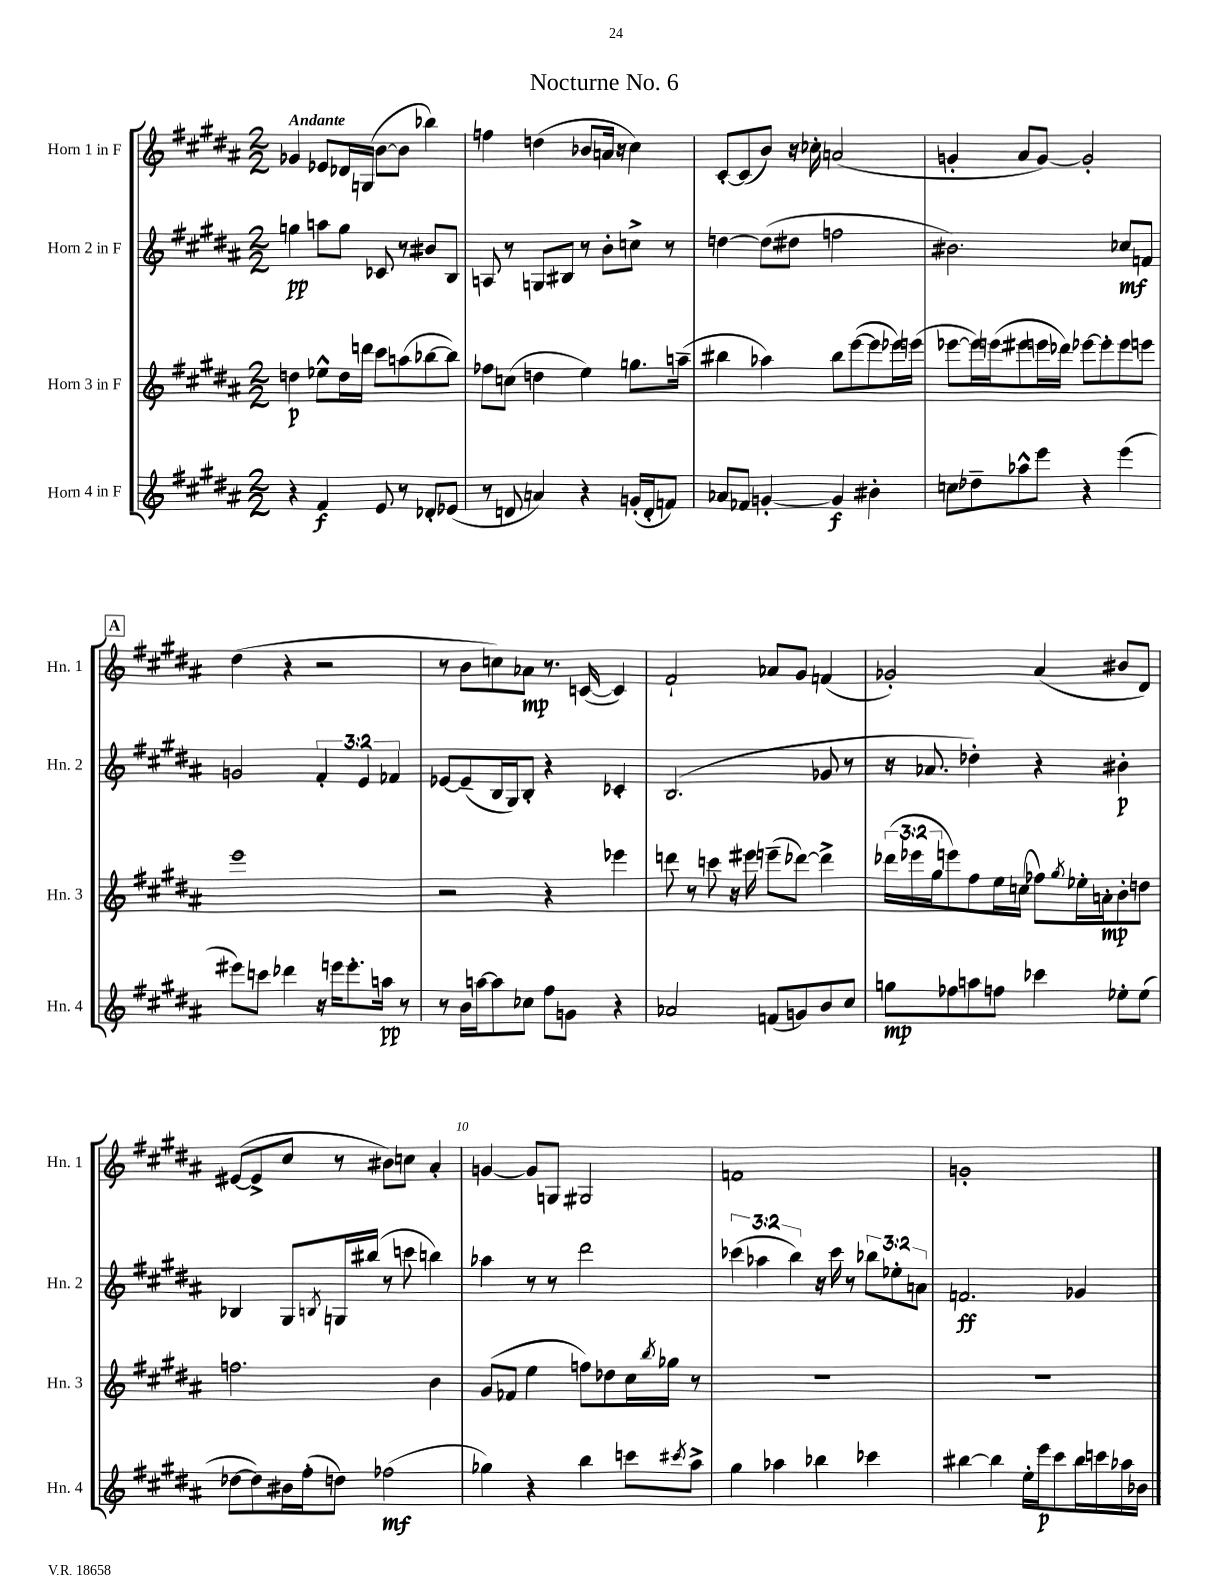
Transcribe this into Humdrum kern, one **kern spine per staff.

**kern	**dynam	**kern	**dynam	**kern	**dynam	**kern	**dynam
*part4	*part4	*part3	*part3	*part2	*part2	*part1	*part1
*staff4	*staff4	*staff3	*staff3	*staff2	*staff2	*staff1	*staff1
*I"Horn 4 in F	*	*I"Horn 3 in F	*	*I"Horn 2 in F	*	*I"Horn 1 in F	*
*I'Hn. 4	*	*I'Hn. 3	*	*I'Hn. 2	*	*I'Hn. 1	*
*clefG2	*	*clefG2	*	*clefG2	*	*clefG2	*
*k[f#c#g#d#a#]	*	*k[f#c#g#d#a#]	*	*k[f#c#g#d#a#]	*	*k[f#c#g#d#a#]	*
*M2/2	*	*M2/2	*	*M2/2	*	*M2/2	*
=1	=1	=1	=1	=1	=1	=1	=1
!	!	!	!	!	!	!LO:TX:a:B:t=Andante	!
4r	.	4ddn\	p	4ggn\	pp	4g-X/	.
4f#/	f	8ee-X^^\L	.	8aan\L	.	8e-X/L	.
.	.	16dd\L	.	8gg\J	.	16d-X/L	.
.	.	16dddn\JJ	.	.	.	(16Gn/JJ	.
8e/	.	8ccc#\L	.	8c-X/	.	[8b\L	.
8r	.	(8aan\	.	8r	.	8b\J]	.
8d-X'/L	.	[8bb-X\	.	8b#X/L	.	4bb-X\)	.
(8e-X/J	.	8bb-\J])	.	8B/J	.	.	.
=2	=2	=2	=2	=2	=2	=2	=2
8r	.	8ff-X\L	.	8An/	.	4ffn\	.
8dn/	.	(8ccn\J	.	8r	.	.	.
4an/)	.	4ddn\	.	8Gn/L	.	(4ddn\	.
.	.	.	.	8B#X/J	.	.	.
4r	.	4ee\)	.	8r	.	8b-X/L	.
.	.	.	.	8b'\L	.	16an/Jk	.
.	.	.	.	.	.	16r	.
(16gn'/LL	.	8.ggn\L	.	8ccn^\J	.	4cc#\)	.
16d'/J	.	.	.	.	.	.	.
8fn/J)	.	.	.	8r	.	.	.
.	.	(16aan~\Jk	.	.	.	.	.
=3	=3	=3	=3	=3	=3	=3	=3
8a-X/L	.	4bb#X\	.	[4ddn\	.	[8c#'/L	.
8f-X/J	.	.	.	.	.	(8c#/]	.
[4gn'/	.	4aa-X\)	.	(8dd\L]	.	8b/J)	.
.	.	.	.	8dd#X\J	.	16r	.
.	.	.	.	.	.	16cc-X'\	.
4g/]	f	8bb#\L	.	2ffn\	.	(2an/	.
.	.	([8eee\	.	.	.	.	.
4b#X'\	.	8eee\]	.	.	.	.	.
.	.	16eee-X\L)	.	.	.	.	.
.	.	(16eeen\JJ	.	.	.	.	.
=4	=4	=4	=4	=4	=4	=4	=4
8ccn\L	.	[8eee-X\L	.	2.b#X\)	.	4gn'/	.
8dd-X~\	.	16eee-\L])	.	.	.	.	.
.	.	(16eeen\J	.	.	.	.	.
8aa-X^^\	.	8eee#X\	.	.	.	8a#/L	.
8eee\J	.	16eeen\L	.	.	.	[8g/J)	.
.	.	16ddd-X\JJ)	.	.	.	.	.
4r	.	[8eee-X\L	.	.	.	2g'/]	.
.	.	8eee-'\]	.	.	.	.	.
(4eee\	.	8eee-\	.	8cc-X/L	mf	.	.
.	.	8eeen\J	.	8fn/J	.	.	.
!!LO:LB:g=z
!!LO:REH:place=s1:t=A
=5	=5	=5	=5	=5	=5	=5	=5
8eee#X\L)	.	1eee	.	2gn/	.	(4dd#\	.
8cccn\J	.	.	.	.	.	.	.
4ddd-X\	.	.	.	.	.	4r	.
16r	.	.	.	6f#'/	.	2r	.
16eeen\KL	.	.	.	.	.	.	.
8.eee'\	.	.	.	.	.	.	.
.	.	.	.	6e/	.	.	.
16aan\Jk	pp	.	.	.	.	.	.
.	.	.	.	6f-X/	.	.	.
8r	.	.	.	.	.	.	.
=6	=6	=6	=6	=6	=6	=6	=6
8r	.	2r	.	[8e-X/L	.	8r	.
16b\LL	.	.	.	(8e-~/]	.	8b\L	.
[16aan\J	.	.	.	.	.	.	.
8aa\]	.	.	.	16B/L	.	8ccn\)	.
.	.	.	.	16G#/J)	.	.	.
8cc-X\J	.	.	.	8B'/J	.	8a-X\J	mp
8ff#\L	.	4r	.	4r	.	8.r	.
8gn\J	.	.	.	.	.	.	.
.	.	.	.	.	.	([16cn/	.
4r	.	4eee-X\	.	4c-X'/	.	4c/])	.
=7	=7	=7	=7	=7	=7	=7	=7
2a-X/	.	8dddn\	.	(2.B/	.	2f#`/	.
.	.	8r	.	.	.	.	.
.	.	8cccn\	.	.	.	.	.
.	.	16r	.	.	.	.	.
.	.	16eee#X\	.	.	.	.	.
(8fn/L	.	(8eeen~\L	.	.	.	8a-X/L	.
8gn/)	.	[8ddd-X\J)	.	.	.	8g#/J	.
8b/	.	4ddd-^\]	.	8g-X/	.	(4fn/	.
8cc#/J	.	.	.	8r	.	.	.
=8	=8	=8	=8	=8	=8	=8	=8
8ggn\L	mp	(24ddd-X\LL	.	16r	.	2g-X'/)	.
.	.	24eee-X\	.	.	.	.	.
.	.	.	.	8.a-X/	.	.	.
.	.	24gg#\J	.	.	.	.	.
8ff-X\	.	8eeen\)	.	.	.	.	.
8aan\	.	8ff#\	.	4dd-X'\)	.	.	.
8ffn\J	.	16ee\L	.	.	.	.	.
.	.	(16ccn\JJ	.	.	.	.	.
4ccc-X\	.	8ff-X\L)	.	4r	.	(4a#/	.
.	.	8qgg#/	.	.	.	.	.
.	.	16ee-X'\L	.	.	.	.	.
.	.	16an'\J	mp	.	.	.	.
8ee-X'\L	.	8b'\	.	4b#X'\	p	8b#X/L	.
(8ee-\J	.	8ddn\J	.	.	.	8d#/J)	.
!!LO:LB:g=z
=9	=9	=9	=9	=9	=9	=9	=9
[8dd-X\L	.	2.ffn\	.	4B-X/	.	([8e#X/L	.
8dd-\])	.	.	.	.	.	8e#^/]	.
16b#X\L	.	.	.	8G#/L	.	8cc#/J	.
(16ff#'\J	.	.	.	.	.	.	.
.	.	.	.	8qBn/	.	.	.
8ddn\J)	.	.	.	16Gn/L	.	8r	.
.	.	.	.	(16bb#X/JJ	.	.	.
(2ff-X\	mf	.	.	8r	.	8b#X\L)	.
.	.	.	.	8cccn\	.	8ccn\J	.
.	.	4b\	.	4bbn\)	.	4a#'/	.
=10	=10	=10	=10	=10	=10	=10	=10
4gg-X\)	.	(8g#/L	.	4aa-X\	.	[4gn/	.
.	.	8f-X/J	.	.	.	.	.
4r	.	4ee\	.	8r	.	8g/L]	.
.	.	.	.	8r	.	8Gn/J	.
4bb\	.	8ffn\L)	.	2ddd#\	.	2G#X/	.
.	.	8dd-X\	.	.	.	.	.
8cccn\L	.	16cc#\L	.	.	.	.	.
.	.	8qbb/	.	.	.	.	.
.	.	16gg-X\JJ	.	.	.	.	.
8qccc#X/	.	.	.	.	.	.	.
8aa#^\J	.	8r	.	.	.	.	.
=11	=11	=11	=11	=11	=11	=11	=11
4gg#\	.	1r	.	(6ccc-X\	.	1fn	.
.	.	.	.	6aa-X\	.	.	.
4aa-X\	.	.	.	.	.	.	.
.	.	.	.	6bb\)	.	.	.
4bb-X\	.	.	.	16r	.	.	.
.	.	.	.	16ccc-\	.	.	.
.	.	.	.	8r	.	.	.
4ccc-X\	.	.	.	12bb-X\L	.	.	.
.	.	.	.	12ee-X'\	.	.	.
.	.	.	.	12an\J	.	.	.
=12	=12	=12	=12	=12	=12	=12	=12
[4bb#X\	.	1r	.	2.fn/	ff	1gn'	.
4bb#\]	.	.	.	.	.	.	.
16ee'\LL	.	.	.	.	.	.	.
16eee\J	p	.	.	.	.	.	.
8ccc#\	.	.	.	.	.	.	.
16bb#\L	.	.	.	4g-X/	.	.	.
16cccn\	.	.	.	.	.	.	.
16aa-X\	.	.	.	.	.	.	.
16b-X\JJ	.	.	.	.	.	.	.
==	==	==	==	==	==	==	==
*-	*-	*-	*-	*-	*-	*-	*-
